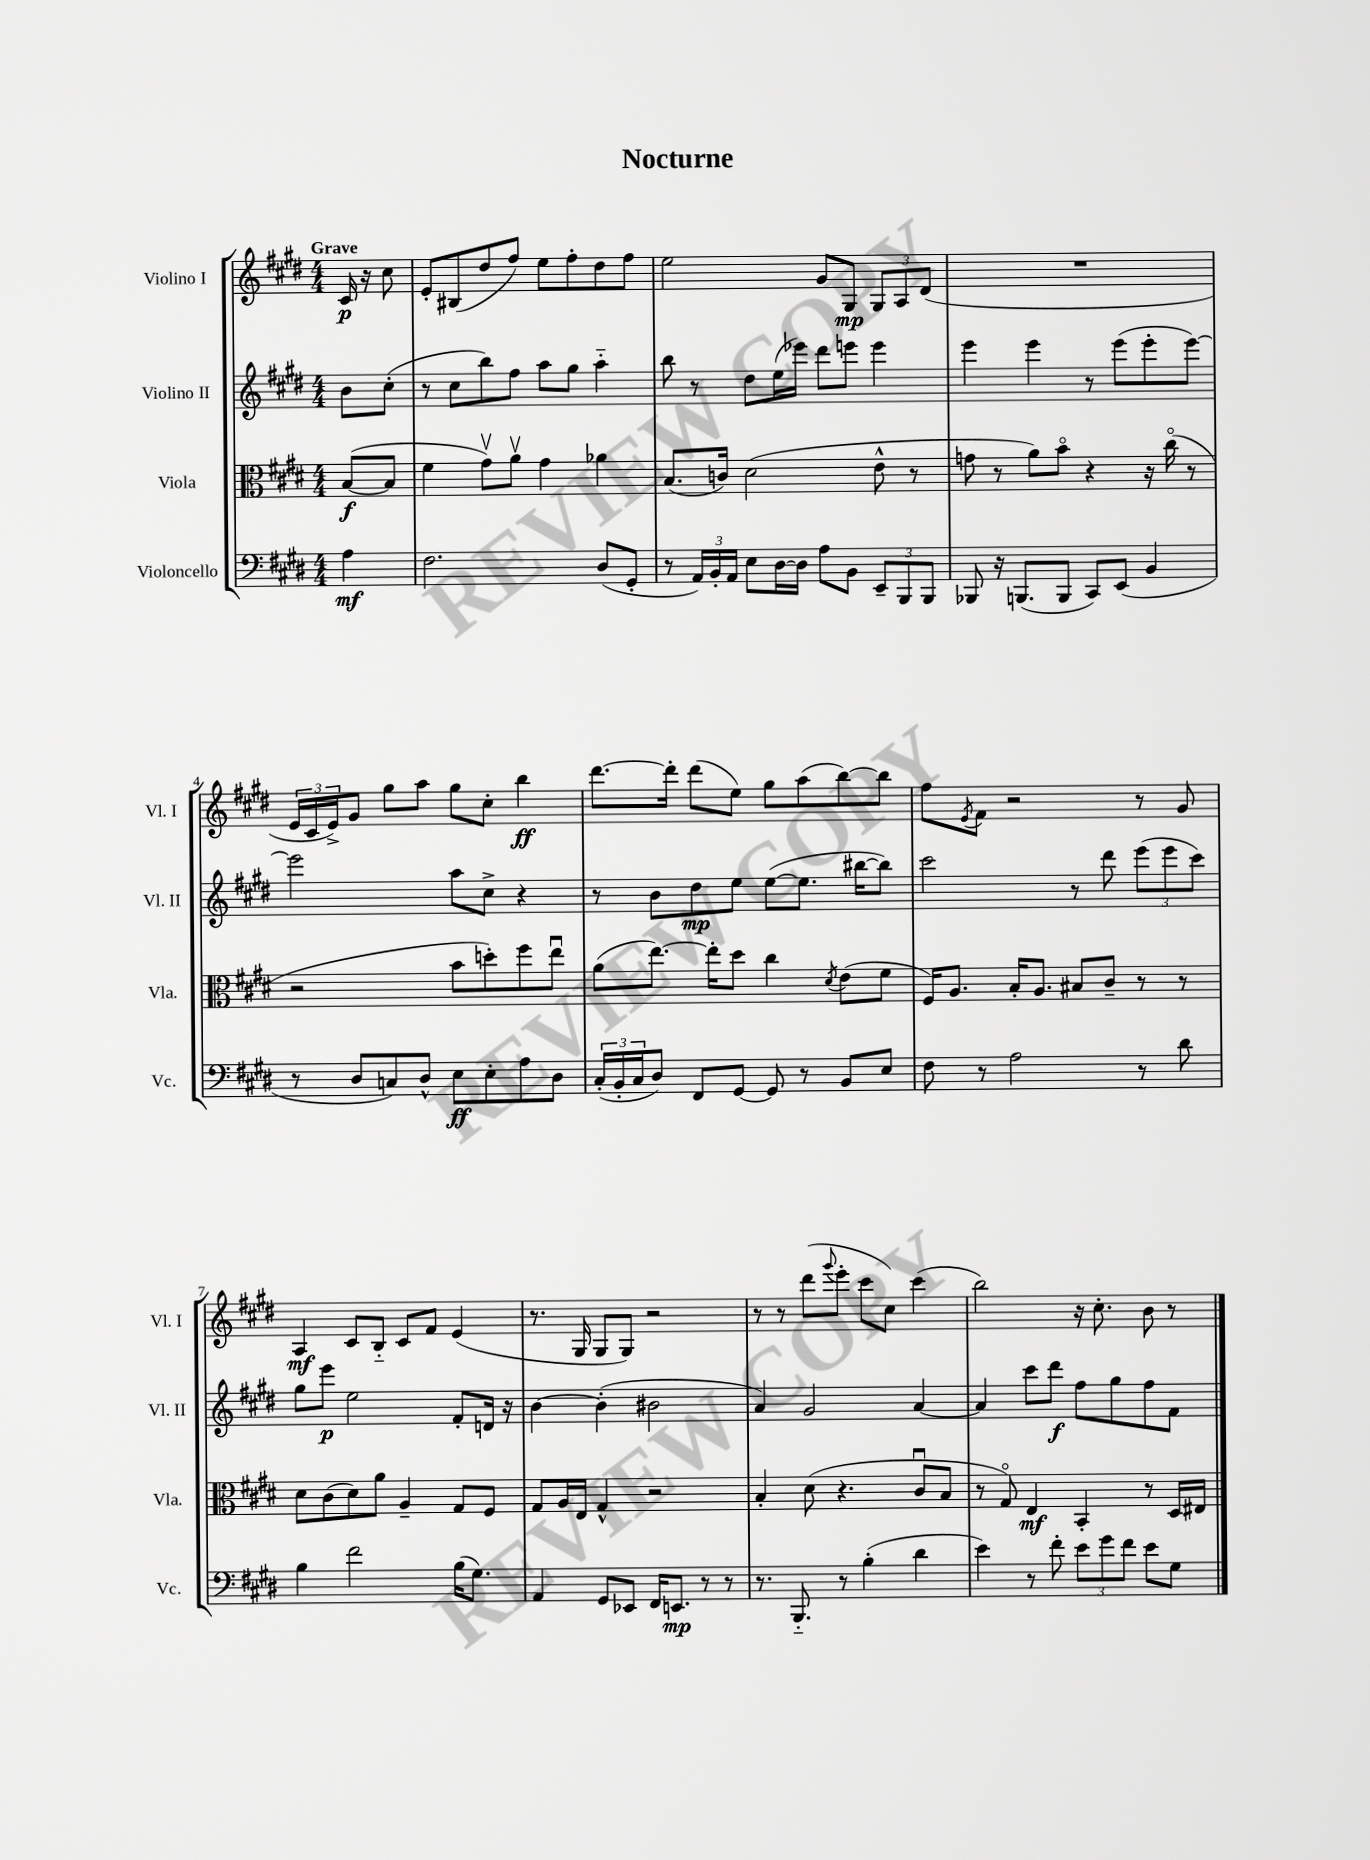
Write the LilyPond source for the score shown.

\header { title = "Nocturne" }
<<
\new StaffGroup <<
\new Staff = "s0" \with { instrumentName = "Violino I" shortInstrumentName = "Vl. I" } {
    \clef treble \key e \major \numericTimeSignature \time 4/4 \partial 4 \tempo "Grave"
    cis'16\p r16 cis''8 |
    e'8-. bis8( dis''8 fis''8) e''8 fis''8-. dis''8 fis''8 |
    e''2 gis'8 gis8\mp \tuplet 3/2 { gis8 a8 dis'8( } |
    R1 |
    \tuplet 3/2 { e'16 cis'16 e'16->) } gis'8 gis''8 a''8 gis''8 cis''8-. b''4\ff |
    dis'''8.~ dis'''16-. dis'''8( e''8) gis''8 a''8( b''8~) b''8 |
    fis''8 \acciaccatura { e'8 } fis'8 r2 r8 gis'8 |
    a4\mf cis'8 b8-_ cis'8 fis'8 e'4( |
    r8. gis16 gis8 gis8) r2 |
    r8 r8 dis'''8( \appoggiatura { gis'''8 } e'''8-. cis'''8 cis''8) cis'''4( |
    b''2) r16 cis''8.-. b'8 r8 \bar "|." |
}
\new Staff = "s1" \with { instrumentName = "Violino II" shortInstrumentName = "Vl. II" } {
    \clef treble \key e \major \numericTimeSignature \time 4/4 \partial 4
    b'8 cis''8-.( |
    r8 cis''8 b''8) fis''8 a''8 gis''8 a''4-_ |
    b''8 r8 dis''8 e''16( ees'''16) dis'''8 e'''8 e'''4 |
    e'''4 e'''4 r8 e'''8( e'''8-. e'''8~) |
    e'''2 a''8 cis''8-> r4 |
    r8 b'8 dis''8\mp e''8 e''8~( e''8. bis''16~ bis''8) |
    cis'''2 r8 dis'''8 \tuplet 3/2 { e'''8( e'''8 cis'''8) } |
    gis''8 e'''8\p e''2 fis'8-. d'16 r16 |
    b'4~ b'4-.( bis'2 |
    a'4) gis'2 a'4~ |
    a'4 cis'''8 dis'''8\f fis''8 gis''8 fis''8 fis'8 \bar "|." |
}
\new Staff = "s2" \with { instrumentName = "Viola" shortInstrumentName = "Vla." } {
    \clef alto \key e \major \numericTimeSignature \time 4/4 \partial 4
    b8~\f( b8 |
    fis'4 gis'8\upbow) a'8\upbow gis'4 aes'4 |
    b8.( c'16) dis'2( e'8-^ r8 |
    g'8 r8 a'8) b'8\flageolet r4 r16 cis''16\flageolet( r8 |
    r2 b'8 d''8-.) fis''8 e''8\downbow |
    a'8( e''8.~) e''16-. dis''8 cis''4 \acciaccatura { dis'8 } e'8( fis'8 |
    fis16) a8. b16-. a8. bis8 cis'8-- r8 r8 |
    dis'8 cis'8( dis'8) a'8 a4-- gis8 fis8 |
    gis8 a16 e16 gis4-^ r2 |
    b4-. dis'8( r4. cis'8\downbow b8 |
    r8 gis8\flageolet) e4\mf b,4-. r8 dis16 eis16 \bar "|." |
}
\new Staff = "s3" \with { instrumentName = "Violoncello" shortInstrumentName = "Vc." } {
    \clef bass \key e \major \numericTimeSignature \time 4/4 \partial 4
    a4\mf |
    fis2. dis8( gis,8-. |
    r8 \tuplet 3/2 { a,16) b,16-. a,16 } e8 dis16~ dis16 a8 b,8 \tuplet 3/2 { e,8-- b,,8 b,,8 } |
    bes,,8 r16 b,,8.( b,,8 cis,8) e,8( b,4 |
    r8 dis8 c8) dis8-^ e8\ff e8-. a8 dis8 |
    \tuplet 3/2 { cis16-.( b,16-. cis16 } dis8) fis,8 gis,8~ gis,8 r8 b,8 e8 |
    fis8 r8 a2 r8 dis'8 |
    b4 fis'2 b16( gis8.) |
    a,4 gis,8 ees,8 fis,16 e,8.\mp r8 r8 |
    r8. b,,8.-_ r8 b4-.( dis'4 |
    e'4) r8 fis'8-. \tuplet 3/2 { e'8 gis'8 fis'8 } e'8 gis8 \bar "|." |
}
>>
>>
